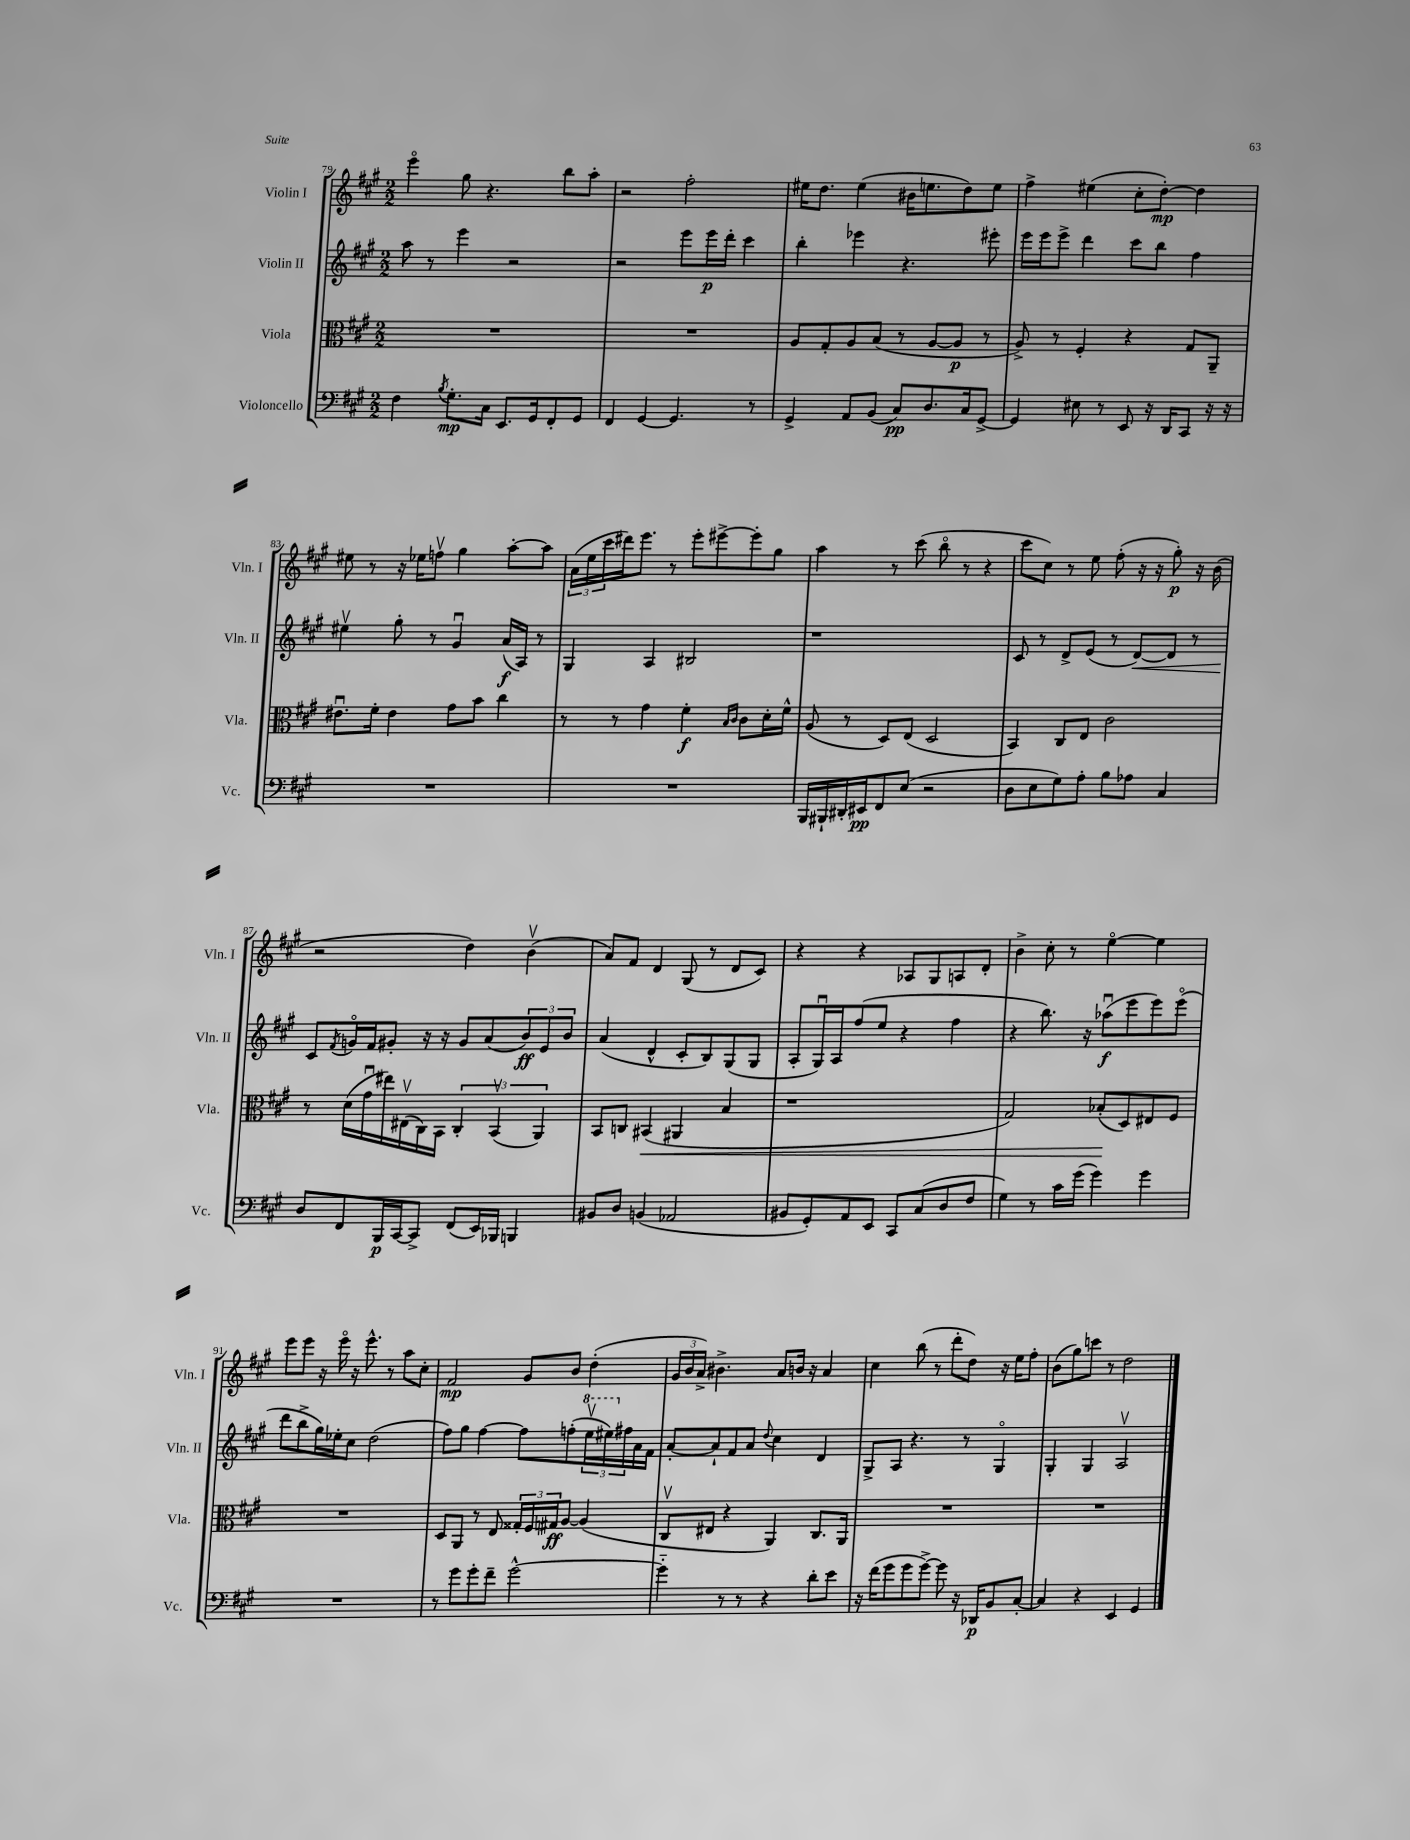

**kern	**kern	**kern	**kern
*staff4	*staff3	*staff2	*staff1
*clefF4	*clefC3	*clefG2	*clefG2
*k[f#c#g#]	*k[f#c#g#]	*k[f#c#g#]	*k[f#c#g#]
*M2/2	*M2/2	*M2/2	*M2/2
4F#	1r	8aa	4eeeo
.	.	8r	.
8qB	.	.	.
8.G#'	.	4eee	8gg#
.	.	.	4.r
16C#	.	.	.
8.EE	.	2r	.
16GG#	.	.	.
8FF#'	.	.	8bb
8GG#	.	.	8aa'
=	=	=	=
4FF#	1r	2r	2r
[4GG#	.	.	.
4.GG#]	.	8eee	2ff#'
.	.	16eee	.
.	.	16ddd'	.
.	.	4ccc#	.
8r	.	.	.
=	=	=	=
4GG#^	8A	4bb'	16ee#
.	.	.	8.dd
.	8G#'	.	.
8AA	8A	4eee-	(4ee#
(8BB	(8B	.	.
8C#)	8r	4.r	16b#
.	.	.	8.ee
8.D	[8A	.	.
.	8A]	.	8dd)
16C#	.	.	.
[8GG#^	8r	8eee#'	8ee
=	=	=	=
4GG#]	8A^)	16eee	4ff#^
.	.	16eee	.
.	8r	8eee^	.
8E#	4F#'	4ddd	(4ee#
8r	.	.	.
8EE	4r	8ccc#	8cc#'
16r	.	8bb	[8dd')
16DD	.	.	.
8CC#	8G#	4ff#	4dd]
16r	8AA~	.	.
16r	.	.	.
=	=	=	=
1r	8.e#u	4ee#v	8ee#
.	.	.	8r
.	16f#'	.	.
.	4e#	8gg#'	16r
.	.	.	16ee-
.	.	8r	8ffv
.	8g#	4g#u	4gg#
.	8b	.	.
.	4cc#	(16a	[8aa'
.	.	16A)	.
.	.	8r	8aa]
=	=	=	=
1r	8r	4G#	(24a
.	.	.	24ee
.	.	.	24ccc#
.	8r	.	16ddd#)
.	.	.	8.eee
.	4g#	4A	.
.	.	.	8r
.	4f#'	2B#	8eee'
.	.	.	[8eee#^
.	16qqB	.	.
.	16qqc#	.	.
.	8c#	.	8eee#']
.	16d'	.	8gg#
.	16f#^^	.	.
=	=	=	=
16BBB	(8A	1r	4aa
16BBB#`	.	.	.
16DD#'	8r	.	.
16EE#	.	.	.
8FF#	8D)	.	8r
(8E	(8E	.	(8ccc#
2r	2D	.	8bbo
.	.	.	8r
.	.	.	4r
=	=	=	=
8D	4BB)	8c#	8ccc#
8E	.	8r	8cc#)
8G#)	8C#	8d^	8r
8A'	8E	(8e	8ee
8B	2c#	8r	(8ff#'
8A-	.	[8d)	16r
.	.	.	16r
4C#	.	8d]	8gg#')
.	.	8r	16r
.	.	.	(16b
=	=	=	=
8D	8r	8c#	2r
.	.	8qf#	.
8FF#	(16d	16go	.
.	16g#u	16f#	.
16BBB	16ee#)	8g#'	.
[16CC#	(16E#v	.	.
8CC#^]	16C#)	16r	.
.	16BB	16r	.
(8FF#	6C#'	8g#	4dd)
16EE)	.	(8a	.
.	(6BBv	.	.
16BBB-	.	.	.
4BBB	.	12b)	(4bv
.	6AA)	12e	.
.	.	12b	.
=	=	=	=
8BB#	8BB	(4a	8a)
8D	8C	.	8f#
(4BB	(4BB#	4d^^	4d
2AA-	4AA#	8c#'	(8G#
.	.	8B)	8r
.	4B	(8G#	8d
.	.	8G#	8c#)
=	=	=	=
8BB#	1r	8A'	4r
8GG#')	.	16G#u)	.
.	.	16A	.
8AA	.	(8ff#	4r
8EE	.	8ee	.
8CC#	.	4r	8A-
(8C#	.	.	8G#
8D	.	4ff#	8A
8F#	.	.	8d'
=	=	=	=
4G#)	2G#)	4r	4b^
8r	.	8.bb)	8cc#'
16c#	.	.	8r
(16g#	.	16r	.
4g#)	(8B-'	(8aa-u	[4eeo
.	8D)	8eee	.
4g#	8E#	8eee)	4ee]
.	8F#	(8eeeo	.
=	=	=	=
1r	1r	8ddd	8eee
.	.	8bb^	8eee
.	.	16gg#)	16r
.	.	16ee-'	16eeeo
.	.	8cc#	16r
.	.	.	8.eee^^
.	.	(2dd	.
.	.	.	8r
.	.	.	8aa
.	.	.	8cc#'
=	=	=	=
8r	8D	8ff#)	2f#
8g#	8AA	8gg#	.
8g#'	8r	[4ff#	.
8f#~	8E	.	.
[2g#^^	24G##'	8ff#]	8g#
.	24F#	.	.
.	24G#	.	.
.	[8A	(8ff'	8b
.	(4A]	24eeev	(4dd'
.	.	24eee#)	.
.	.	24ff#	.
.	.	16a	.
.	.	16f#	.
=	=	=	=
4g#'~]	8C#v	[8a'	24g#
.	.	.	24b
.	.	.	24a^)
.	8E#	8a`]	4.b#^
8r	4r	8f#	.
8r	.	8a	.
.	.	8qqdd	.
4r	4AA)	4cc#	8a
.	.	.	16b
.	.	.	16r
8d'	8.C#	4d	4a
8e	.	.	.
.	16AA	.	.
=	=	=	=
16r	1r	8G#^	4cc#
(16f#	.	.	.
8g#	.	8A	.
8g#	.	4.r	(8bb
[8g#^)	.	.	8r
8g#]	.	.	8ddd'
16r	.	8r	8dd)
16DD-	.	.	.
8BB	.	4G#o	16r
.	.	.	16ee
[8C#'	.	.	8ff#'
=	=	=	=
4C#]	1r	4G#'	(8b
.	.	.	8gg#)
4r	.	4G#	8ccc
.	.	.	8r
4EE	.	2Av	2dd
4GG#	.	.	.
==	==	==	==
*-	*-	*-	*-
